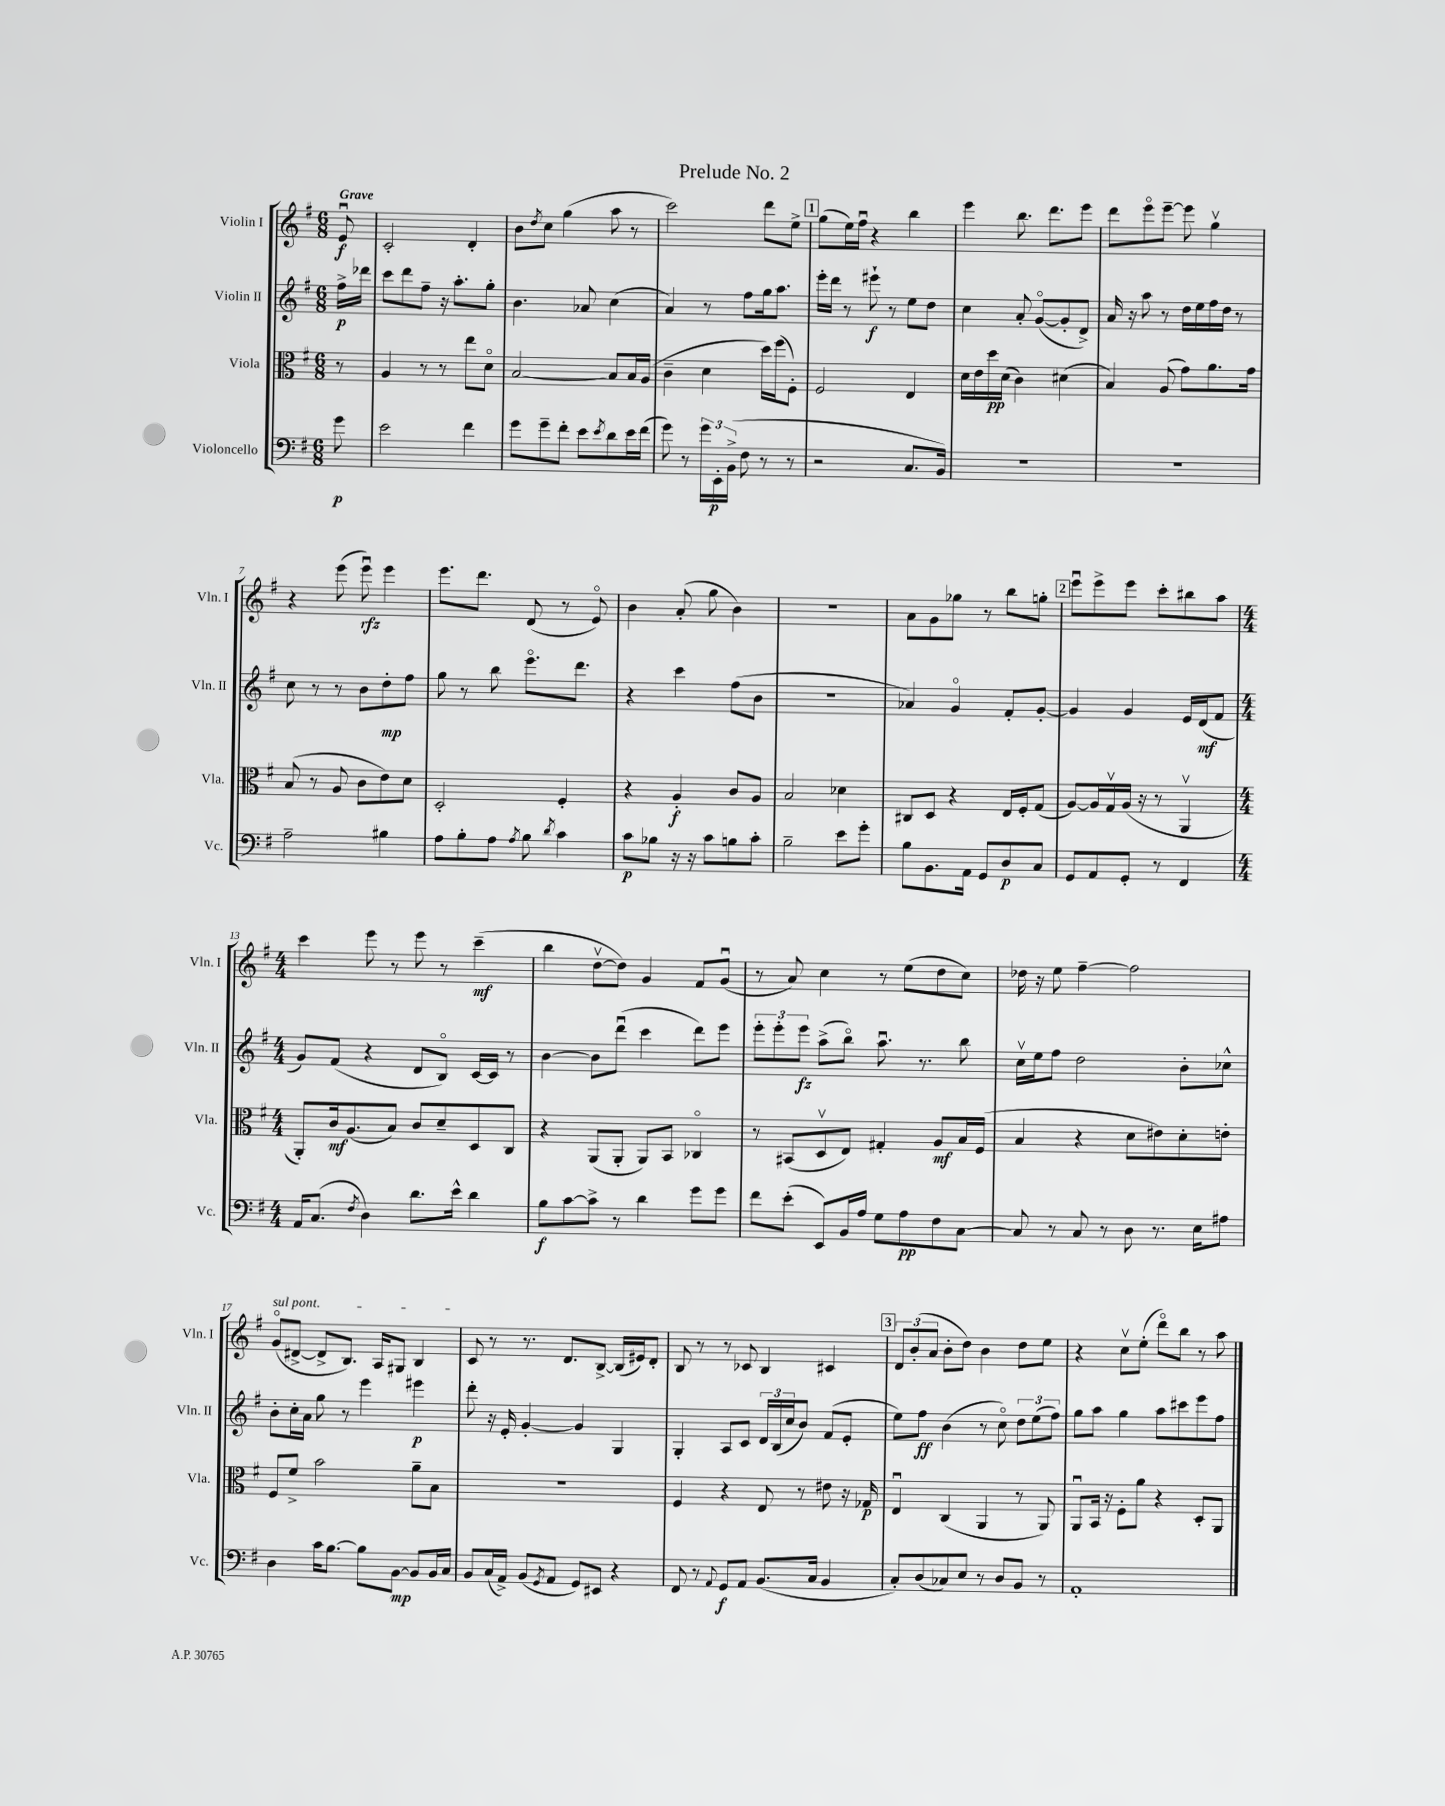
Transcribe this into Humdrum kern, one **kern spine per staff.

**kern	**kern	**kern	**kern
*staff4	*staff3	*staff2	*staff1
*clefF4	*clefC3	*clefG2	*clefG2
*k[f#]	*k[f#]	*k[f#]	*k[f#]
*M6/8	*M6/8	*M6/8	*M6/8
8g	8r	16ff#^	8eu
.	.	16ddd-	.
=	=	=	=
2e	4A	8ccc	2c'
.	.	8ddd	.
.	8r	8ff#~	.
.	8r	16r	.
.	.	8.aa'	.
4f#	8ee	.	4d'
.	8do	8gg'	.
=	=	=	=
8g	[2B	4.b	8b
.	.	.	8qdd
8g~	.	.	8cc
8f#'	.	.	(4gg
8e	.	8a-	.
8qe	.	.	.
8d	8B]	(4cc	8aa
16e	16B	.	8r
(16f#	(16A	.	.
=	=	=	=
8g)	4c~	4a)	2ccc)
8r	.	.	.
24g	4d	8r	.
24EE'	.	.	.
(24BB^	.	.	.
8F#	.	8ff#	.
8r	16dd)	16gg	8ddd
.	(16ff#	8.aa	.
8r	8F#')	.	8ee^
=	=	=	=
2r	2F#	16eee'	(8gg
.	.	16ddd	.
.	.	8r	16ee)
.	.	.	16ff#u
.	.	8eee#`	4r
.	.	8r	.
8.C	4E	8ee	4bb
.	.	8dd	.
16BB)	.	.	.
=	=	=	=
2.r	16d	4cc	4eee
.	16e	.	.
.	16dd	.	.
.	(16d	.	.
.	4c)	8a'	8.bb
.	.	([8go	.
.	.	.	8.ddd
.	(4d#	8g']	.
.	.	8d^)	8eee
=	=	=	=
2.r	4B)	16a	8ddd
.	.	16r	.
.	.	8aa	8eeeo
.	(8A	8r	[8eee~
.	8g)	16dd	8eee]
.	.	16ee	.
.	8.a	16ff#	4ggv
.	.	16dd	.
.	.	8r	.
.	16g	.	.
=	=	=	=
2A~	(8B	8cc	4r
.	8r	8r	.
.	8A	8r	(8eee
.	8c	8b	8eeeu)
4B#	8e)	8dd'	4eee
.	8d	8ff#	.
=	=	=	=
8A	2D'	8gg	8.eee
8B'	.	8r	.
.	.	.	8.ddd
8A	.	8bb	.
8qA	.	.	.
8B	.	8.eeeo	(8d
8qd	.	.	.
4c	4F#'	.	8r
.	.	8.ddd	.
.	.	.	8eo)
=	=	=	=
8c	4r	4r	4b
8B-	.	.	.
16r	4A'	4ccc	(8a'
16r	.	.	.
8c	.	.	8gg
8B	8c	(8ff#	4b)
8c'	8A	8b	.
=	=	=	=
2B~	2B	2.r	2.r
8e	4d-	.	.
8g'	.	.	.
=	=	=	=
8B	8C#	4a-)	8a
8.BB	8D	.	8g
.	4r	4go	8gg-
16AA	.	.	.
8GG	.	.	8r
8D	16E	8f#'	8bb
.	16F#'	.	.
8C	(8G	[8g'	8gg'
=	=	=	=
8GG	[8A)	4g]	8eeeu
8AA	16A]	.	8eee^
.	16Gv	.	.
8GG'	(16A	4g	8eee
.	16r	.	.
8r	8r	.	8ccc'
4FF#	4AAv	16e	8bb#
.	.	(16d	.
.	.	8f#	8aa
=	=	=	=
*M4/4	*M4/4	*M4/4	*M4/4
16AA	8AA')	8g)	4ccc
(8.C	.	.	.
.	16c	(8f#	.
.	(8.A	.	.
8qF#	.	.	.
4D)	.	4r	8eee
.	8B)	.	8r
8.d	8c	8d	8eee
.	8d~	8Bo)	8r
16e^^	.	.	.
4d	8D	[16c	(4ccc~
.	.	16c]	.
.	8C	8r	.
=	=	=	=
8B	4r	[4b	4bb
[8c	.	.	.
8c^]	(8AA	8b]	[8ddv
8r	8AA'	(8dddu	8dd])
4d	8AA)	4ccc	4g
.	8BB	.	.
8g	4C-o	8ddd)	8f#
8g	.	8eee	(8gu
=	=	=	=
8f#	8r	12eee'	8r
.	.	12eee'	.
(8e'	(8BB#	.	8a)
.	.	12eee	.
8EE)	8Dv	(8aa^	4cc
16BB	8E)	8bbo)	.
16A	.	.	.
8G	4G#'	8.aau	8r
8A	.	.	(8ee
.	.	8.r	.
8F#	8A	.	8dd
[8C	16B	8bb	8cc)
.	(16F#	.	.
=	=	=	=
8C]	4B	16ccv	16dd-
.	.	16ee	16r
8r	.	8ff#	8ee
8C	4r	2dd	[4ff#~
8r	.	.	.
8D	8d	.	2ff#]
8.r	8e#)	.	.
.	8d'	8b'	.
16E	.	.	.
8A#	8e'	8cc-^^	.
=	=	=	=
4D	8F#	8b'	(8go
.	8f#^	16cc'	[8d#^
.	.	16a	.
16c	2b	8gg	8d#^]
[8.B	.	.	.
.	.	8r	8.B)
8B]	.	4eee	.
.	.	.	16A
[8BB	.	.	8G#
8BB]	8a~	4eee#	4B
16BB	8B	.	.
16C	.	.	.
=	=	=	=
8BB	1r	8ddd'	8c
(16C	.	16r	8r
16AA^)	.	16e'	.
(8BB	.	[4g'	8.r
8qGG	.	.	.
8AA	.	.	.
.	.	.	8.d
8GG)	.	4g]	.
8EE#	.	.	[8B^
4r	.	4G	(16B]
.	.	.	16e#)
.	.	.	8d'
=	=	=	=
8FF#	4F#	4G'	8B
8r	.	.	8r
8qqAA	.	.	.
8GG	4r	8A	8r
8AA	.	8c	8c-
(8.BB	8E	24d	4B
.	.	(24B	.
.	.	24cc	.
.	8r	8b)	.
16C	.	.	.
4BB	8e#	(8f#	4c#
.	16r	8e'	.
.	16G-	.	.
=	=	=	=
8C')	4Eu	8ee)	12d
.	.	.	(12b'
(8D	.	8ff#	.
.	.	.	12a
8C-)	(4C	(4b	8b'
8E	.	.	8dd)
8r	4AA	8r	4b
8D	.	8cco)	.
8BB	8r	12dd	8dd
.	.	(12ee	.
8r	8AA)	.	8ee
.	.	12ff#)	.
=	=	=	=
1AA'	8AAu	8gg	4r
.	16BB	8aa	.
.	16r	.	.
.	8F#'	4gg	8ccv
.	8a	.	(8ee'
.	4r	8aa	8dddo)
.	.	8ccc#	8bb
.	8D'	8eee	8r
.	8AA	8ff#	8aa
==	==	==	==
*-	*-	*-	*-
